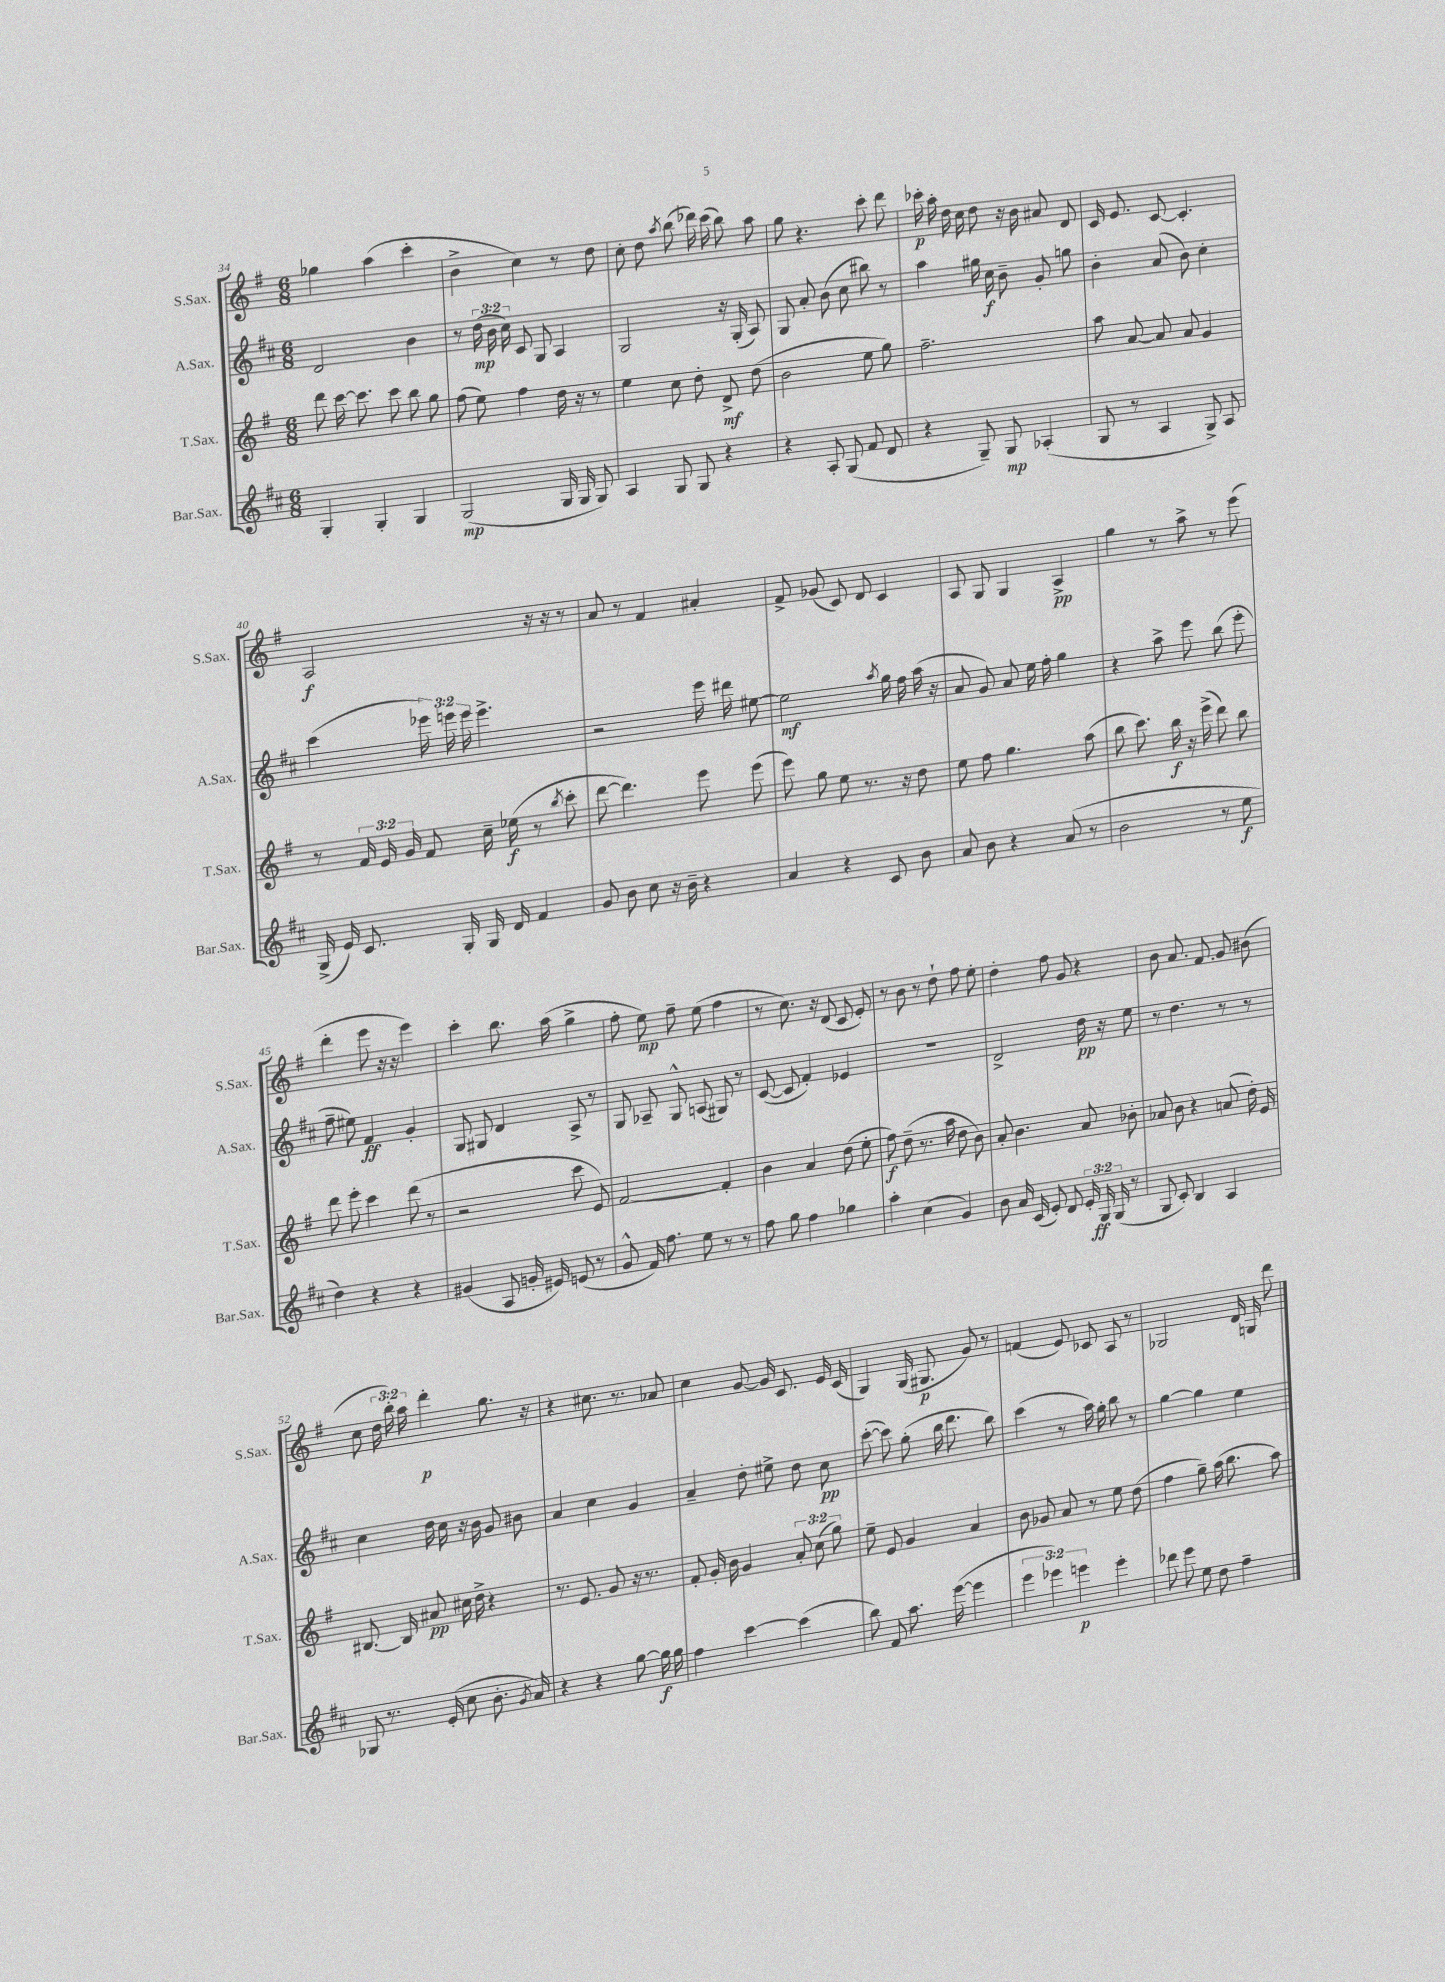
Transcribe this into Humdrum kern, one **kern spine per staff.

**kern	**kern	**kern	**kern
*staff4	*staff3	*staff2	*staff1
*clefG2	*clefG2	*clefG2	*clefG2
*k[f#c#]	*k[f#]	*k[f#c#]	*k[f#]
*M6/8	*M6/8	*M6/8	*M6/8
4G'	8ddd	2d	4gg-
.	[16ccc	.	.
.	8.ccc]	.	.
4G'	.	.	(4aa
.	8ccc	.	.
4G	8bb	4b	4ccc'
.	8gg	.	.
=	=	=	=
(2G	(8ff#	8r	4b^
.	8ee)	(24dd	.
.	.	24b	.
.	.	24cc#)	.
.	4ff#	8c#	4cc)
.	.	8G	.
16G	16dd	4A	8r
16G	16r	.	.
8G)	8r	.	8dd
=	=	=	=
4A	4ee	2G	8cc'
.	.	.	8dd
.	.	.	8qaa
8G	8cc	.	(8bb
8G	8dd'	.	16ddd-)
.	.	.	(16ccc
4r	8d^	16r	8bb)
.	.	(16G'	.
.	(8dd	8A)	8aa
=	=	=	=
4r	2b	8G	8gg
.	.	8a'	4.r
8A'	.	(8b	.
(8G	.	8cc#	.
8f#	8ee	8bb#)	8ccc'
8d	8gg)	8r	8ddd
=	=	=	=
4r	2.ff#~	4aa	16ccc-'
.	.	.	16aa'
.	.	.	16dd
.	.	.	16cc
8G~)	.	16gg#	8dd
.	.	16cc#	.
8G	.	8b~	16r
.	.	.	16b
(4A-'	.	8g'	8a#
.	.	8gg	8d
=	=	=	=
8G	8aa	4b'	16c
.	.	.	8.e
8r	[8a	.	.
4A	8a]	(8a	[8c
.	8a	8b)	4.c']
8G^)	4g	4cc#'	.
8A	.	.	.
=	=	=	=
(16G^	8r	(4ccc#	2A
16e)	.	.	.
8.c#	24f#	.	.
.	24e	.	.
.	24g	.	.
.	8f#	24eee-)	.
.	.	24eee	.
16G'	.	.	.
.	.	24eee	.
16G	16cc~	4.eee^	.
16d	(16ee-	.	.
4f#	8r	.	16r
.	.	.	16r
.	8qbb	.	.
.	8ccc'	.	8r
=	=	=	=
8g	[8ddd	2r	8a
8b	4.ddd])	.	8r
8cc#	.	.	4f#
16r	.	.	.
16b~	.	.	.
4r	8eee	16eee	4a#'
.	.	16ddd#	.
.	(8eee	[8ee#	.
=	=	=	=
4a	8eee)	2ee#]	8f#^
.	8gg	.	(8g-
4r	8ee	.	8c)
.	8.r	.	8d
.	.	8qaa	.
8c#	.	16gg	4c
.	16r	16ff#	.
8b	8dd	(16aa	.
.	.	16r	.
=	=	=	=
8a	8ee	8a	8A
8b	8ff#	8g)	8G
4r	4.gg	8a	4G
.	.	16ee	.
.	.	16ff#'	.
(8a	.	4gg	4A^
8r	(8aa	.	.
=	=	=	=
2b	8bb	4r	4gg
.	8.ccc)	.	.
.	.	8aa^	8r
.	16bb	.	.
.	16r	8eee	8aa^
.	(16eee^	.	.
8r	8ddd)	(8bb	8r
8ee	8bb	8eee'	(8eee
=	=	=	=
4dd)	8ddd	8ff#~	4ddd'
.	8eee'	8ee#)	.
4r	4ccc	4f#	8eee
.	.	.	16r
.	.	.	16r
4r	(8ddd	4g'	4eee)
.	8r	.	.
=	=	=	=
(4g#	2r	8G	4ccc'
.	.	8G#	.
8A	.	4d	8.bb
16g'	.	.	.
16e#)	.	.	(16aa
(8e	8ccc	8A^	4gg^
8r	8e)	8r	.
=	=	=	=
8g^^	[2f#	8G	8ff#'
16f#)	.	8A-~	8ee)
8.ff#	.	.	.
.	.	8G^^	8ff#~
8ee	.	(8A	(8ee
8r	4f#']	8G#)	4ff#
8r	.	8r	.
=	=	=	=
8ff#	4b	([8c#	8r
8gg	.	8c#]	8.cc)
4ff#	4a	4f#')	.
.	.	.	16r
.	.	.	(8d
4gg-	(8dd	4e-	8c
.	8ee'	.	8e')
=	=	=	=
4aa'	8ff#)	2.r	8r
.	(8dd~	.	8b
(4cc#	8.r	.	8r
.	.	.	8dd`
.	16aa	.	.
4g)	8dd	.	8ff#
.	8b)	.	8ee'
=	=	=	=
8b	8a'	2d^	4dd'
16a	4.b	.	.
(16c#	.	.	.
8e')	.	.	8ff#
8d	.	.	8g
24e'	8a	16dd	4r
24G	.	.	.
.	.	16r	.
(24G	.	.	.
8r	8b-'	8ee	.
=	=	=	=
8G	8a-	8r	8b
8c#')	8b	4.dd	8.a
4B	4r	.	.
.	.	.	8.f#
4A	(8a	8r	8g
.	16dd')	8r	(8b#
.	16e	.	.
=	=	=	=
8G-	[8.B#	4cc#	8cc
8.r	.	.	24dd
.	.	.	24bb')
.	16B#]	.	.
.	.	.	24aa
.	8a#	16dd	4ddd'
(16e'	.	16cc#	.
8cc#	16cc#	16r	.
.	16dd^	16b	.
8.b'	4r	8g	8.gg
.	.	8b#	.
8qg	.	.	.
16a)	.	.	16r
=	=	=	=
4r	8.r	4a	4r
.	8.e	.	.
4r	.	4cc#	8.cc#
.	8g	.	.
.	.	.	8.r
[8gg	16r	4g	.
.	8.r	.	.
16gg]	.	.	8a-
16gg	.	.	.
=	=	=	=
4ff#	8f#'	4a~	4cc
.	16g'	.	.
.	16b	.	.
[4ccc#	4g	8dd'	[8g
.	.	8ee#^	16g]
.	.	.	8.c
(4ccc#]	12a'	8dd	.
.	(12cc	.	.
.	.	8cc#	16e
.	12gg)	.	.
.	.	.	(16c
=	=	=	=
8bb)	8ee~	([8ccc#'	4G)
8f#	8e	8ccc#])	.
8.aa	4g	(8gg'	(16G
.	.	.	8.G#
.	.	16bb	.
([16eee	.	8.ddd	.
4eee]	4a	.	8g)
.	.	8bb)	8r
=	=	=	=
6eee	8b	(4ccc#	(4f
.	8g-	.	.
6eee-)	.	.	.
.	8a	8r	8e)
6eee	.	.	.
.	8r	16aa)	8c-
.	.	16gg'	.
4eee'	8ee	8bb	8A
.	(8dd	8r	8r
=	=	=	=
8ddd-	4ff#	[4gg	2G-
8eee	.	.	.
8ee	8gg~)	4gg]	.
8dd	(16aa	.	.
.	8.bb	.	.
4ff#~	.	4ee	16d
.	.	.	16G
.	8aa)	.	8ddd
==	==	==	==
*-	*-	*-	*-
